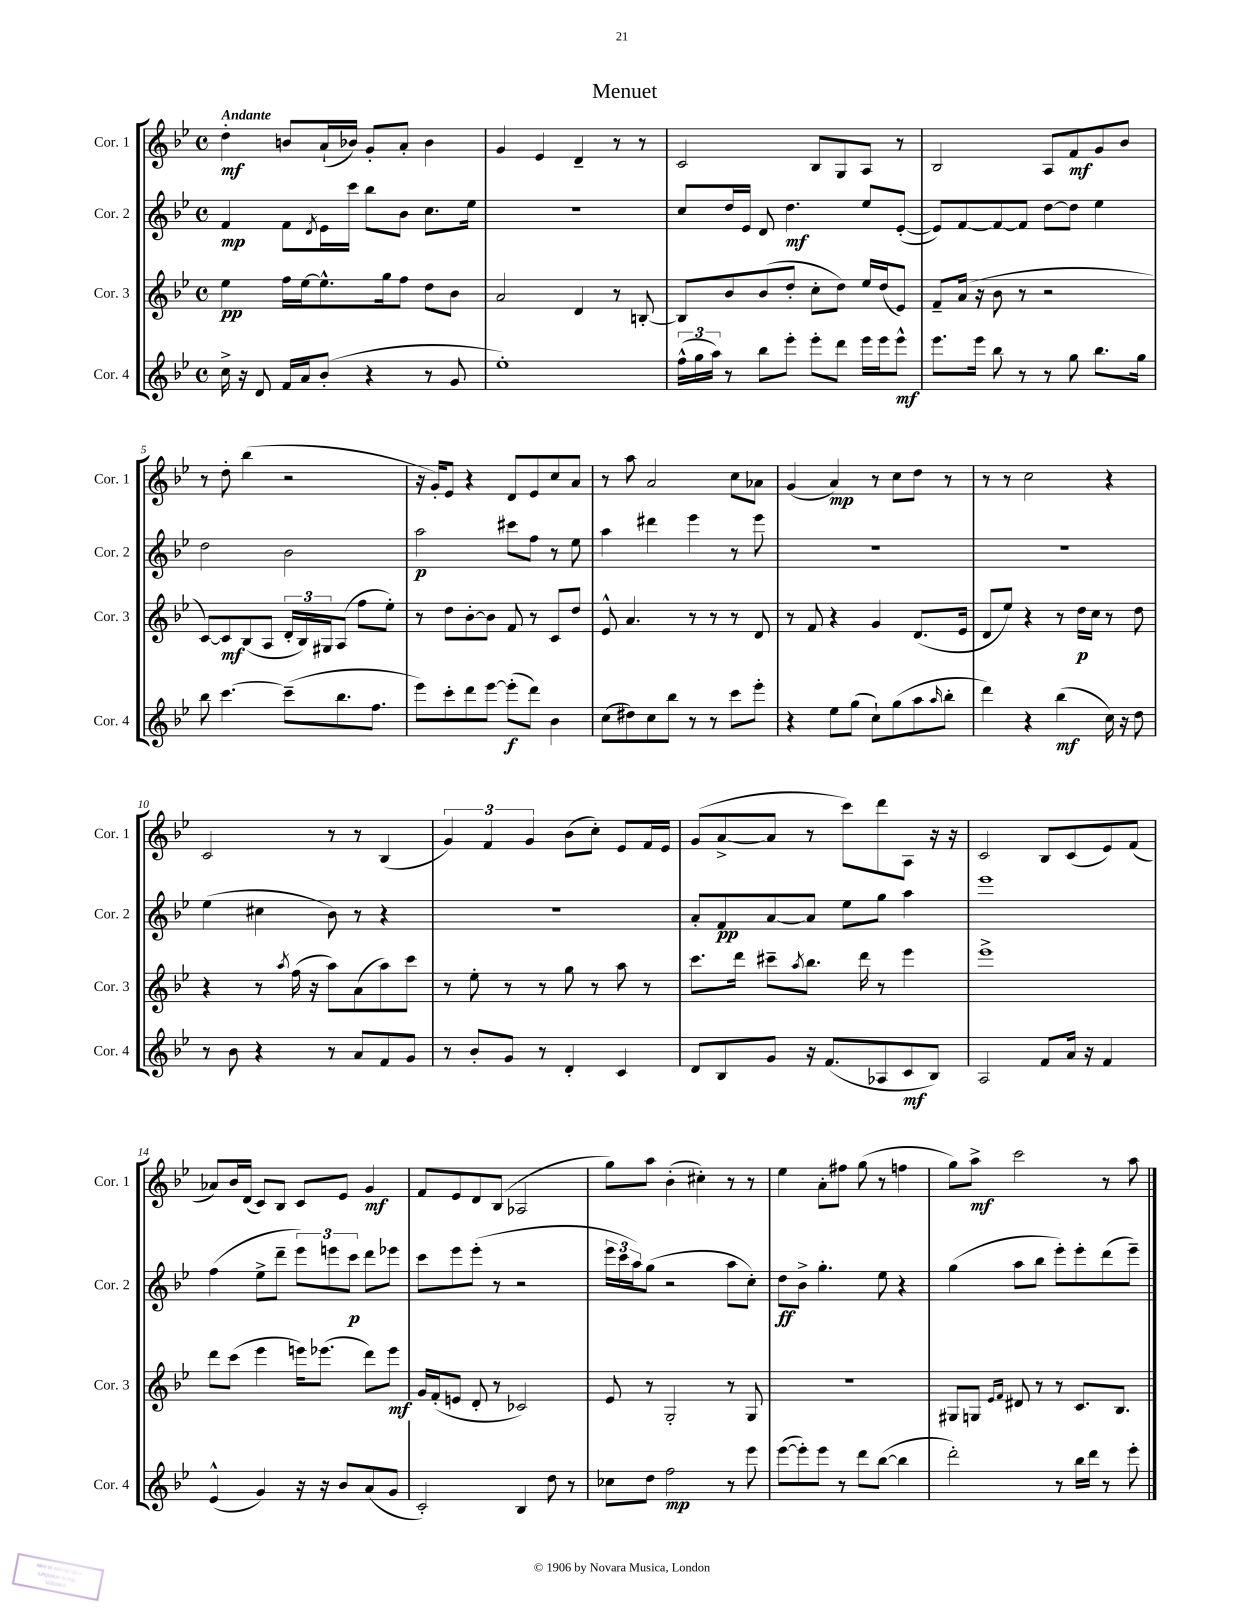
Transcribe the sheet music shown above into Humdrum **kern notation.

**kern	**kern	**kern	**kern
*staff4	*staff3	*staff2	*staff1
*clefG2	*clefG2	*clefG2	*clefG2
*k[b-e-]	*k[b-e-]	*k[b-e-]	*k[b-e-]
*M4/4	*M4/4	*M4/4	*M4/4
*met(c)	*met(c)	*met(c)	*met(c)
16cc^	4ee-	4f	4dd'
16r	.	.	.
8d	.	.	.
16f	16ff	8f	8b
16a	[16ee-	.	.
.	.	8qd	.
(8b-'	8.ee-^^]	16e-	(16a`
.	.	16ccc	16b-)
4r	.	8bb-	8g'
.	16gg	.	.
.	8ff	8b-	8a'
8r	8dd	8.cc	4b-
8g	8b-	.	.
.	.	16ee-	.
=	=	=	=
1ee-')	2a	1r	4g
.	.	.	4e-
.	4d	.	4d~
.	8r	.	8r
.	[8B'	.	8r
=	=	=	=
(24ff^^	8B]	8cc	2c
24gg	.	.	.
24aa)	.	.	.
8r	8b-	16dd	.
.	.	16e-	.
8bb-	(8b-	8d	.
8eee-'	8dd'	4.dd	.
8eee-'	8cc'	.	8B-
8ddd	8dd)	.	8G
16eee-	16ee-	8ee-	8A
16eee-	(16dd	.	.
8eee-^^	8e-)	([8e-'	8r
=	=	=	=
8.eee-	8f~	8e-])	2B-
.	(16a	[8f	.
16eee-	16r	.	.
8bb-	8b-	8f_	.
8r	8r	8f]	.
8r	2r	[8dd	8A
8gg	.	8dd]	8f
8.bb-	.	4ee-	8g
.	.	.	8b-
16gg	.	.	.
=	=	=	=
8bb-	[8c)	2dd	8r
[4.ccc	8c]	.	8dd'
.	(8B-	.	(4bb-
.	8A	.	.
(8ccc~]	24d'	2b-	2r
.	24B-)	.	.
.	24G#	.	.
8.bb-	(8A	.	.
.	8ff	.	.
8.ff	.	.	.
.	8ee-')	.	.
=	=	=	=
8eee-)	8r	2aa	16r
.	.	.	16g')
8ccc'	8dd	.	8e-
8ddd	[8b-'	.	4r
[8eee-	8b-]	.	.
(8eee-']	8f	8ccc#	8d
8ddd)	8r	8ff	8e-
4b-	8c	8r	8cc
.	8dd	8ee-	8a
=	=	=	=
(8cc	8e-^^	4aa	8r
8dd#)	4.a	.	8aa
8cc	.	4ddd#	2a
8bb-	.	.	.
8r	8r	4eee-	.
8r	8r	.	.
8ccc	8r	8r	8cc
8eee-'	8d	8eee-	8a-
=	=	=	=
4r	8r	1r	(4g
.	8f	.	.
8ee-	4r	.	4a)
(8gg	.	.	.
8cc`)	4g	.	8r
(8gg	.	.	8cc
8aa	(8.d	.	8dd
16qqaa	.	.	.
8bb-'	.	.	8r
.	16e-	.	.
=	=	=	=
4ddd)	8d	1r	8r
.	8ee-)	.	8r
4r	4r	.	2cc
(4bb-	8r	.	.
.	16dd	.	.
.	16cc	.	.
16cc)	8r	.	4r
16r	.	.	.
8dd	8dd	.	.
=	=	=	=
8r	4r	(4ee-	2c
8b-	.	.	.
4r	8r	4cc#	.
.	8qaa	.	.
.	(16ff	.	.
.	16r	.	.
8r	8aa)	8b-)	8r
8a	(8a	8r	8r
8f	8aa)	4r	(4B-
8g	8ccc	.	.
=	=	=	=
8r	8r	1r	6g)
8b-'	8ee-'	.	.
.	.	.	6f
8g	8r	.	.
.	.	.	6g
8r	8r	.	.
4d'	8gg	.	(8b-
.	8r	.	8cc')
4c	8aa	.	8e-
.	8r	.	16f
.	.	.	16e-
=	=	=	=
8d	8.ccc	8a'	(8g
8B-	.	8f	[8a^
.	16ddd	.	.
8g	8ccc#~	[8a	8a]
.	8qaa	.	.
16r	8.bb-	8a]	8r
(8.f	.	.	.
.	.	8ee-	8ccc)
.	16ddd	.	.
8A-	8r	8gg	8ddd
8c	4eee-	4aa	8A
8B-)	.	.	16r
.	.	.	16r
=	=	=	=
2A	1eee-^	1eee-	2c
8f	.	.	8B-
16a	.	.	(8c
16r	.	.	.
4f	.	.	8e-)
.	.	.	(8f
=	=	=	=
(4e-^^	8ddd	(4ff	8a-)
.	(8ccc	.	16b-
.	.	.	(16d
4g)	4eee-	8ee-^	8c)
.	.	8ddd~	8B-
16r	16eee)	12eee-)	8c
16r	(8.eee-	.	.
.	.	12eee	.
8b-	.	.	8e-
.	.	12ccc	.
(8a	8ddd)	8ddd	4g
8g	8eee-	8eee-	.
=	=	=	=
2c')	16g	8ccc	8f
.	(16f'	.	.
.	8e	8eee-	8e-
.	8d'	(8eee-'	8d
.	8r	8r	(8B-
4B-	2c-)	2r	2A-
8dd	.	.	.
8r	.	.	.
=	=	=	=
8cc-	8e-	24eee-	8gg)
.	.	24ccc	.
.	.	24aa)	.
8dd	8r	(8gg	8aa
2ff	2G'	2r	(4b-'
.	.	.	4cc#')
8r	8r	8aa	8r
8eee-	8G	8cc')	8r
=	=	=	=
([8eee-	1r	8dd	4ee-
8eee-'])	.	8b-^	.
8eee-	.	4.gg'	8a'
8r	.	.	8ff#
8ddd	.	.	(8gg
([8bb-	.	8ee-	8r
4bb-]	.	4r	4ff
=	=	=	=
2ddd')	8G#	(4gg	8gg)
.	8G	.	8aa^
.	16qqe-	.	.
.	16qqf	.	.
.	8d#	8aa	2ccc
.	8r	8bb-	.
8r	8r	8eee-')	.
16bb-	8.c	8eee-'	.
16ddd	.	.	.
8r	.	(8ddd	8r
.	8.B-	.	.
8eee-'	.	8eee-~)	8aa
==	==	==	==
*-	*-	*-	*-
